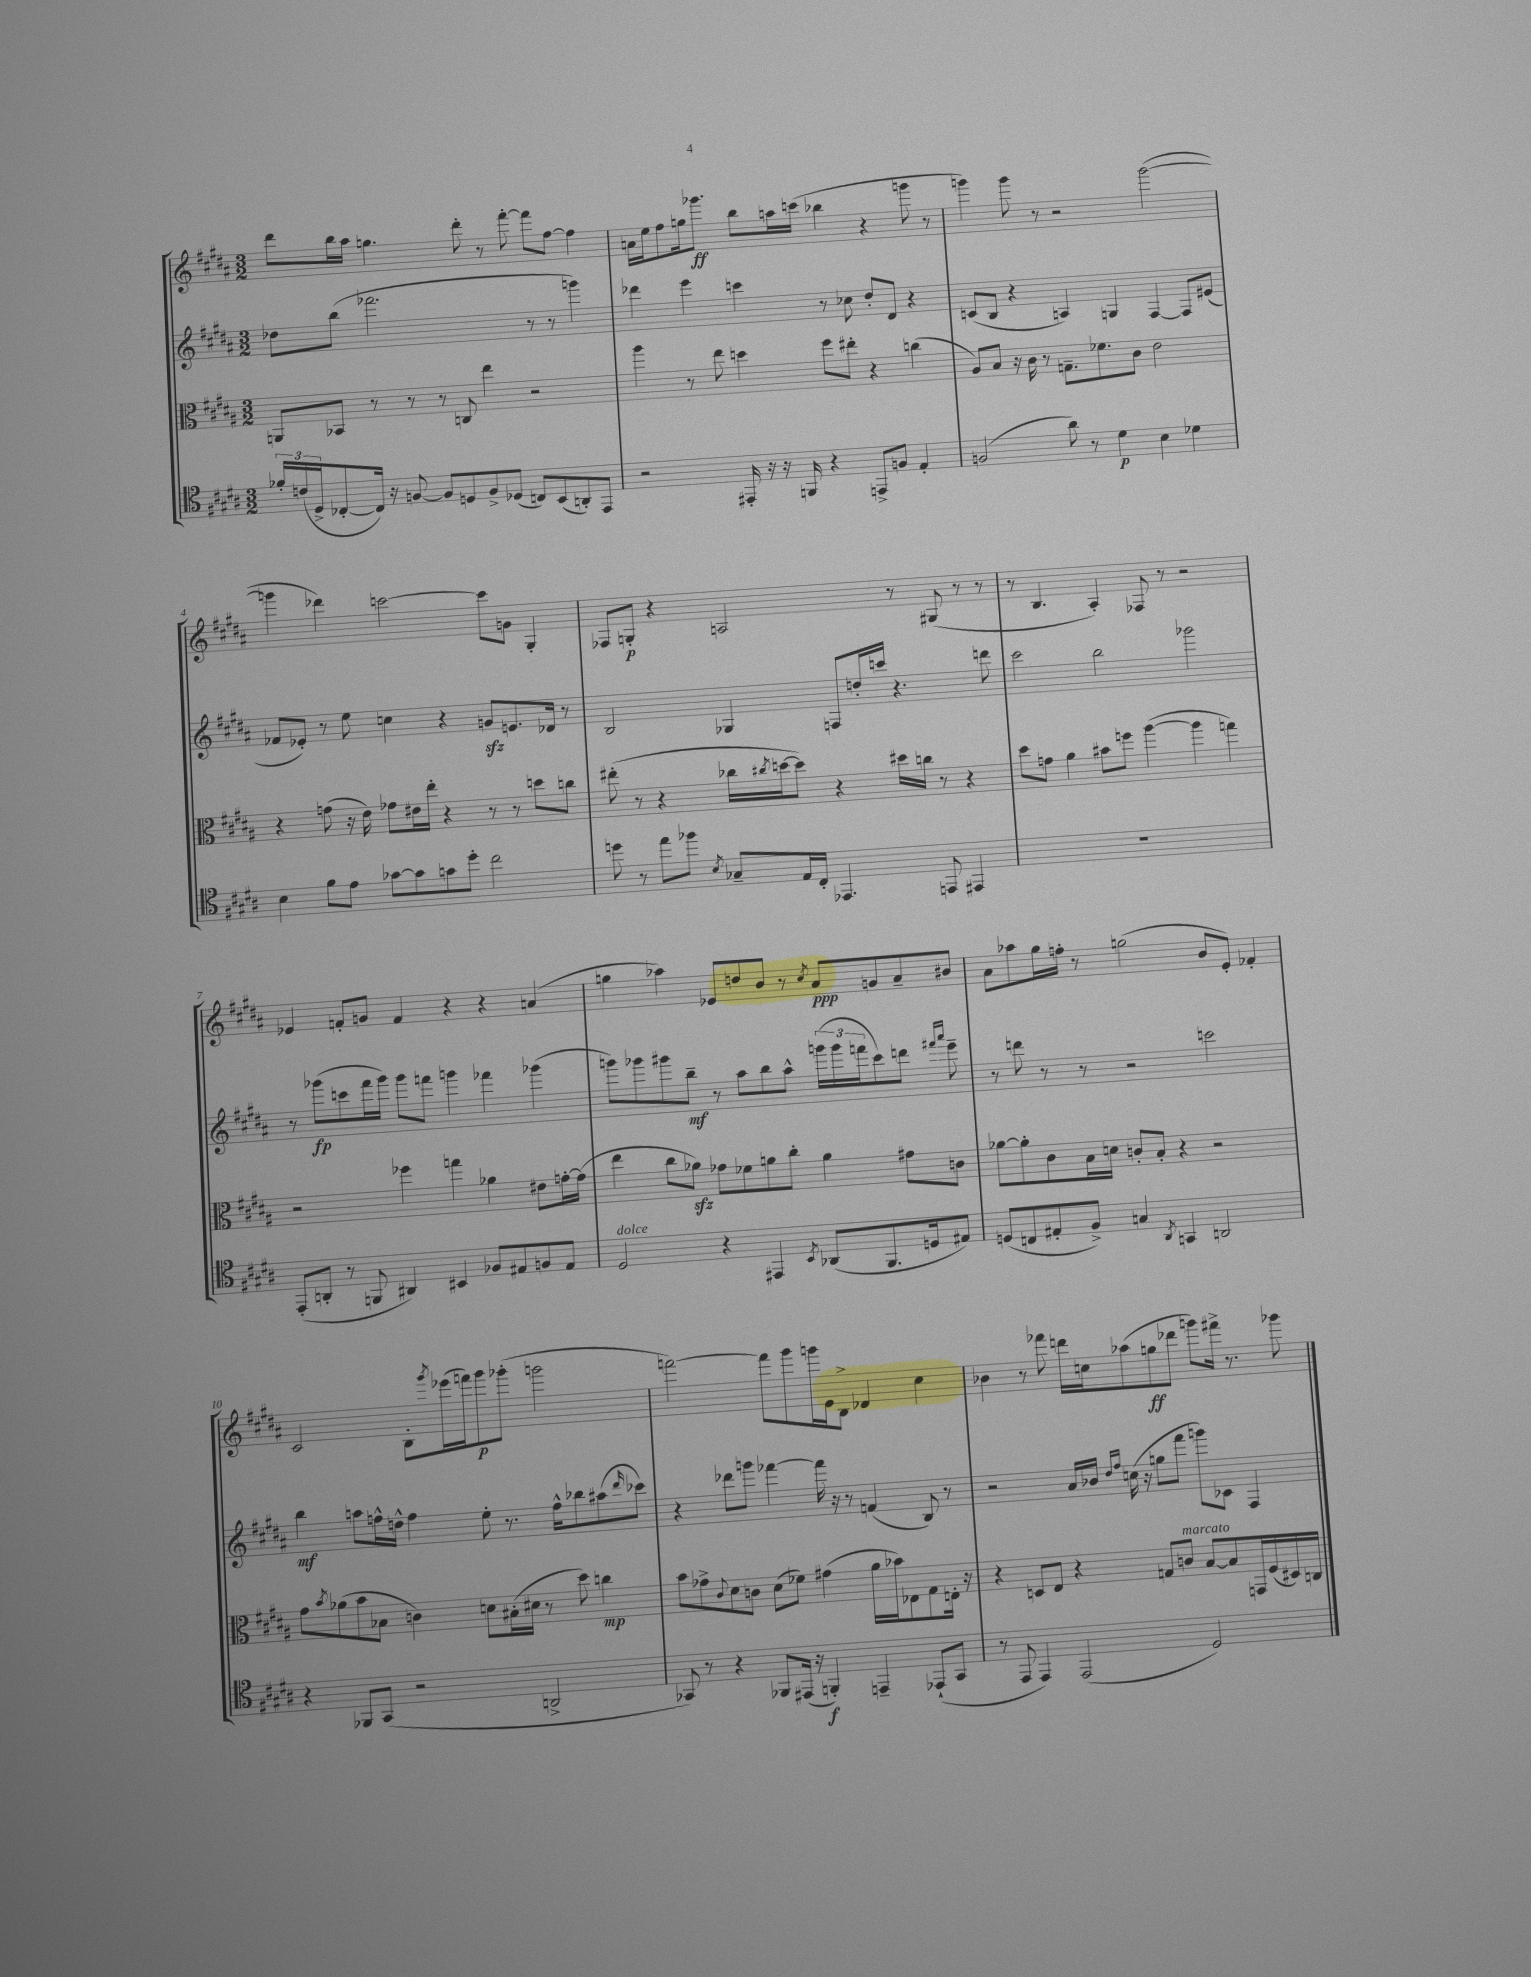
<<
\new StaffGroup <<
\new Staff = "s0" {
    \clef treble \key b \major \numericTimeSignature \time 3/2
    dis'''8 b''16 ais''16 g''4. dis'''8-. r8 fis'''8~-. fis'''8 fis''8~ fis''4 |
    a'16 e''16 fis''8 g''16 ges'''8.\ff b''8 a''16 c'''16( bes''4 r4 g'''8 r8 |
    g'''4) g'''8 r8 r2 g'''2~( |
    g'''4 des'''4) c'''2~ c'''8 g'8 gis4-. |
    fes8 g8-.\p r4 a2 r8 gis8( r8 r8 |
    r8 b4. ais4-.) fes8 r8 r2 |
    ees'4 f'8-. g'8 f'4 r4 r4 a'4( |
    g''4 aes''4) ees'8 d''8 b'8 r8 \acciaccatura { cis''8 } ais'8\ppp g'8 ais'8-- bis'8 |
    ais'8 aes''8 gis''16 f''16-. r8 g''2( b'8 e'8-.) fes'4-. |
    cis'2 b8-. \acciaccatura { gis'''8 } ees'''16( f'''16) gis'''8\p ges'''8-.( g'''2 |
    f'''2~) f'''8 gis'''8 g'''16 e'16 b8-> des'4 cis''4 |
    bes'4 r8 fes'''8 d'''16 c''16 aes''8( g''8\ff des'''8 g'''8) fis'''16-> r8. ges'''8 \bar "|." |
}
\new Staff = "s1" {
    \clef treble \key b \major \numericTimeSignature \time 3/2
    des''8 b''8( fes'''2. r8 r8 g'''4) |
    des'''4 e'''4 c'''4 r8 ces''8 dis''8-. dis'8 r4 |
    c'8( b8 r4 a4) g4 fis4~ fis8 eis'8( |
    fes'8 ees'8-.) r8 e''8 c''4 r4 g'8\sfz e'8. des'16 r8 |
    b2 ges4 f8 d''16-. c'''16 r4. d'''8 |
    cis'''2 b''2 ges'''2 |
    r8 ges'''8\fp( c'''8 fis'''16 ges'''16) ges'''8 f'''8 g'''4 fes'''4 ges'''4( |
    g'''8) ges'''8 gis'''8 b''8--\mf r8 ais''8 b''8 ais''8-^ \tuplet 3/2 { g'''16( g'''16 f'''16 } cis'''8) d'''8 \grace { fis'''16 ais'''16 } e'''8-- |
    r8 d'''8 r8 r8 r2 c'''2 |
    b''4\mf a''8 f''16-^ d''16-^ f''4 e''8-. r8. f''16-^ bes''8 ais''8( \grace { dis'''16 } ces'''8) |
    r4 des'''8 g'''8 fes'''4~ fes'''16 r16 r8 f'4( b8) r8 |
    r2 ais'16 bes'16 \grace { dis''16 fis''16 } c''16( r16 g''8 fis'''8 g'''8) ces'8 fis4 \bar "|." |
}
\new Staff = "s2" {
    \clef alto \key b \major \numericTimeSignature \time 3/2
    a,8 bes,8 r8 r8 r8 c8 e''4 r2 |
    ais''4 r8 e''8 d''4 fis''8 eis''8-. r4 c''4( |
    ais8) b8 r16 cis'16 r8 g8.-- fes'8. cis'8 e'2 |
    r4 g'8( r16 e'16) ges'8 eis'16 e''16-. r4 r8 r8 d''8 c''8 |
    eis''8-.( r8 r4 ces''16 \acciaccatura { cis''8 } d''16~ d''8) r4 dis''16 c''16 r8 r4 |
    dis''8 g'8 ais'4 bis'8 f''8 ais''4~( ais''4 g''4) |
    r2 fes''4 g''4 aes'4 eis'8 g'16~-. g'16( |
    e''4 cis''8 aes'8\sfz) ges'8 fes'8 a'8 cis''8-. a'4 gis'8 c'8 |
    aes'8~ aes'8-. cis'8 b16 d'16 c'8-. b8-. r4 r2 |
    gis'8 \acciaccatura { b'8 } aes'8( b'8 bes8 c'4) d'8 bis16-.( dis'16 r8 dis''8) c''4\mp |
    b'8 ges'8-> \appoggiatura { cis'8 } dis'8 c'8 dis'8( fes'8) gis'4( ais'16 bes'16) ees8 gis8 e16-. r16 |
    r4 d8 e8 r4 g8 c'8^\markup { \italic "marcato" } b8~ b8 g,16 fis16( dis16) c16 \bar "|." |
}
\new Staff = "s3" {
    \clef tenor \key b \major \numericTimeSignature \time 3/2
    \tuplet 3/2 { fes'16-. c'16( dis16-> } ces8~-. ces16) r16 f8~ f8 d8 f8-> des8( c8) b,8( a,8-.) e,8 |
    r2 eis,16-. r16 r16 f,16 r4 e,8-> f8 e4-. |
    f2( ais'8) r8 dis'4\p b4 des'4 |
    b4 fis'8 e'8 ges'8~ ges'8 g'8 dis''8-. cis''2 |
    d''8 r8 e''8 fes''8 \acciaccatura { b8 } ges8-- e16 cis16-. ees,4. e,8 eis,4 |
    R1. |
    e,8-.( a,8-. r8 f,8 ais,4) bis,4 fes8 eis8 f8 eis8 |
    dis2^\markup { \italic "dolce" } r4 eis,4 \acciaccatura { b,8 } aes,8( fis,8. d16 eis8) |
    d8( c8 eis8-. fis8->) g4 \acciaccatura { ais,8 } g,4 a,2 |
    r4 fes,8 gis,8( r2 a,2-> |
    ges,8) r8 r4 fes,8 eis,16( r16 f,4-.\f) e,4-- ees,8-!( ges,8 |
    r8 e,8 e,4) e,2( dis2) \bar "|." |
}
>>
>>
